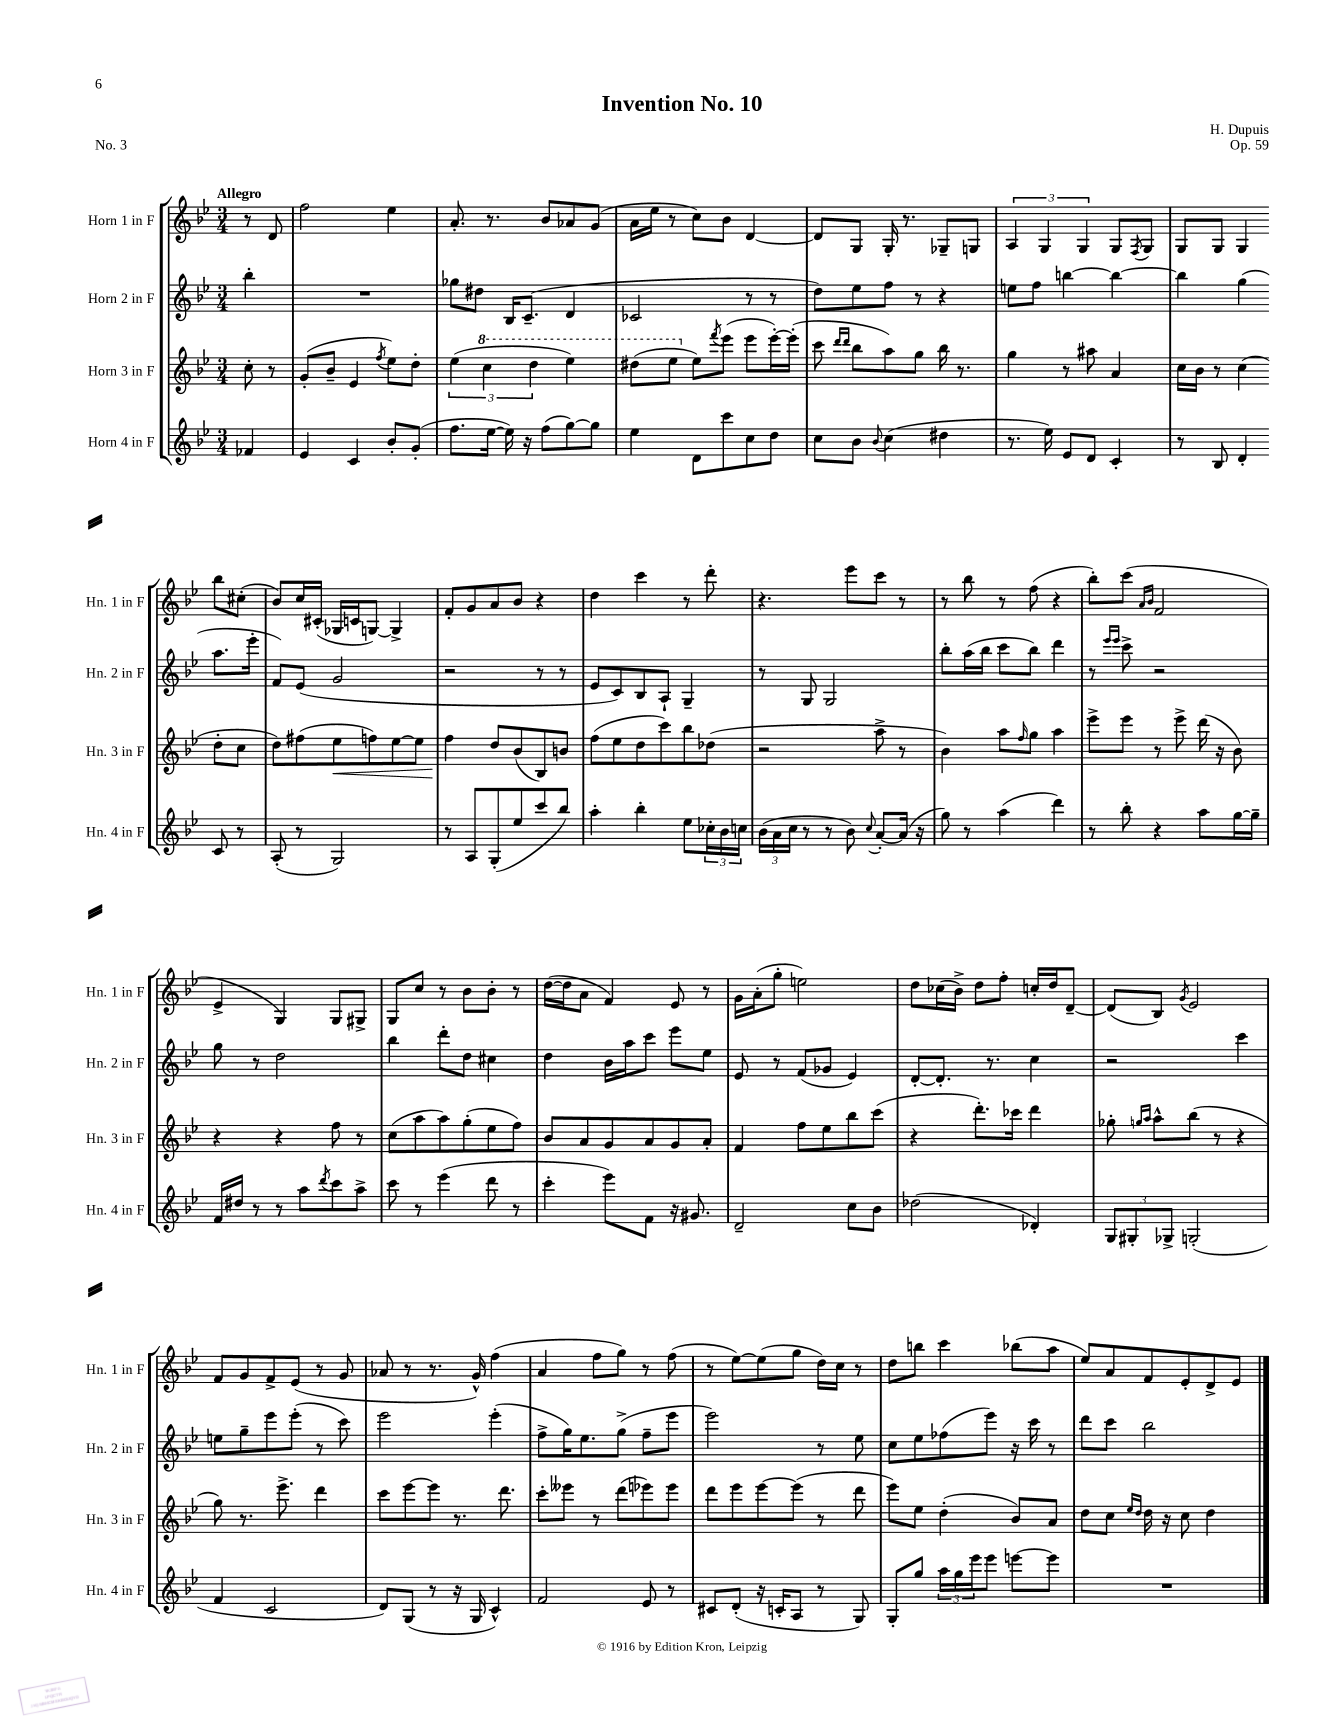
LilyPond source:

\header { title = "Invention No. 10" composer = "H. Dupuis" opus = "Op. 59" piece = "No. 3" }
<<
\new StaffGroup <<
\new Staff = "s0" \with { instrumentName = "Horn 1 in F" shortInstrumentName = "Hn. 1 in F" } {
    \clef treble \key bes \major \numericTimeSignature \time 3/4 \partial 4 \tempo "Allegro"
    r8 d'8 |
    f''2 ees''4 |
    a'8.-. r8. bes'8 aes'8 g'8( |
    a'16 ees''16 r8 c''8) bes'8 d'4~ |
    d'8 g8 g16-. r8. ges8-- g8 |
    \tuplet 3/2 { a4 g4 g4 } g8 \acciaccatura { f8 } g8 |
    g8 g8 g4 bes''8 cis''8-.( |
    bes'8) c''16 cis'16-.( ges16 c'16 g8~) g4-> |
    f'8-. g'8 a'8 bes'8 r4 |
    d''4 c'''4 r8 d'''8-. |
    r4. ees'''8 c'''8 r8 |
    r8 bes''8 r8 f''8( r4 |
    bes''8-.) c'''8( \grace { a'16 bes'16 } f'2 |
    ees'4-> g4) g8 gis8-> |
    g8 c''8 r8 bes'8 bes'8-. r8 |
    d''16~( d''16 a'8 f'4) ees'8 r8 |
    g'16 a'16-.( g''8-. e''2) |
    d''8 ces''16( bes'16->) d''8 f''8-. c''16-. d''16 d'8~-- |
    d'8( bes8) \acciaccatura { g'8 } ees'2 |
    f'8 g'8 f'8-> ees'8( r8 g'8 |
    aes'8 r8 r8. g'16-^) f''4( |
    a'4 f''8 g''8) r8 f''8( |
    r8 ees''8~) ees''8( g''8 d''16) c''16 r8 |
    d''8 b''8 c'''4 bes''8( a''8 |
    ees''8) a'8 f'8 ees'8-. d'8-> ees'8 \bar "|." |
}
\new Staff = "s1" \with { instrumentName = "Horn 2 in F" shortInstrumentName = "Hn. 2 in F" } {
    \clef treble \key bes \major \numericTimeSignature \time 3/4 \partial 4
    bes''4-. |
    R2. |
    ges''8 dis''8 bes16 c'8.--( d'4 |
    ces'2 r8 r8 |
    d''8) ees''8 f''8 r8 r4 |
    e''8 f''8 b''4~ b''4~ |
    b''4 g''4( a''8. ees'''16-. |
    f'8) ees'8( g'2 |
    r2 r8 r8 |
    ees'8 c'8) bes8 a8-! g4-- |
    r8 g8 g2 |
    bes''8-. a''16( bes''16 c'''8 bes''8) d'''4 |
    r8 \grace { ees'''16 ees'''16 } c'''8-> r2 |
    g''8 r8 d''2 |
    bes''4 d'''8-. d''8 cis''4 |
    d''4 bes'16 a''16 c'''8 ees'''8 ees''8 |
    ees'8 r8 f'8( ges'8 ees'4) |
    d'8~-. d'8.-. r8. c''4 |
    r2 c'''4 |
    e''8 g''8-- ees'''8 ees'''8-.( r8 c'''8) |
    ees'''2 ees'''4-.( |
    f''8-> g''16) ees''8. g''8->( f''8-- ees'''8 |
    ees'''2) r8 ees''8 |
    c''8 ees''8 fes''8( ees'''8) r16 c'''16 r8 |
    d'''8 c'''8 bes''2 \bar "|." |
}
\new Staff = "s2" \with { instrumentName = "Horn 3 in F" shortInstrumentName = "Hn. 3 in F" } {
    \clef treble \key bes \major \numericTimeSignature \time 3/4 \partial 4
    c''8-. r8 |
    g'8-.( bes'8-- ees'4 \acciaccatura { f''8 } ees''8) d''8-. |
    \tuplet 3/2 { ees''4( \ottava #1 c'''4 d'''4 } ees'''4) |
    dis'''8( ees'''8 \ottava #0 ees''8) \acciaccatura { f'''8 } ees'''8( ees'''8 ees'''16~-.) ees'''16-.( |
    c'''8 \grace { d'''16 d'''16 } bes''8 a''8) g''8 bes''16 r8. |
    g''4 r8 ais''8 a'4 |
    c''16 bes'16 r8 c''4( d''8-. c''8 |
    d''8) fis''8( ees''8\< f''8) ees''8~ ees''8 |
    f''4\! d''8 bes'8( bes8) b'8 |
    f''8( ees''8 d''8 c'''8) bes''8 des''8( |
    r2 a''8-> r8 |
    bes'4) a''8 \grace { f''16 } g''8 a''4 |
    ees'''8-> ees'''8 r8 ees'''8-> d'''16( r16 bes'8) |
    r4 r4 f''8 r8 |
    c''8( a''8 a''8) g''8-.( ees''8 f''8) |
    bes'8 a'8 g'8 a'8 g'8 a'8-. |
    f'4 f''8 ees''8 bes''8 c'''8( |
    r4 d'''8.-.) ces'''16 d'''4 |
    ges''8-. \grace { g''16 a''16 } a''8-^ bes''8( r8 r4 |
    g''8) r8. ees'''8.-> d'''4 |
    c'''8 ees'''8~ ees'''8 r8. d'''8. |
    c'''8-. eeses'''8 r8 d'''8( ees'''8) ees'''8 |
    d'''8 ees'''8 ees'''8~ ees'''8( r8 d'''8 |
    ees'''8) ees''8 d''4-.( bes'8) a'8 |
    d''8 c''8 \grace { ees''16 d''16 } d''16 r16 c''8 d''4 \bar "|." |
}
\new Staff = "s3" \with { instrumentName = "Horn 4 in F" shortInstrumentName = "Hn. 4 in F" } {
    \clef treble \key bes \major \numericTimeSignature \time 3/4 \partial 4
    fes'4 |
    ees'4 c'4 bes'8-. g'8-.( |
    f''8. ees''16~ ees''16) r16 f''8( g''8~) g''8 |
    ees''4 d'8 c'''8 c''8 d''8 |
    c''8 bes'8 \appoggiatura { bes'8 } c''4( dis''4 |
    r8. ees''16) ees'8 d'8 c'4-. |
    r8 bes8 d'4-. c'8 r8 |
    a8-.( r8 g2) |
    r8 a8 g8-.( ees''8 c'''8 bes''8) |
    a''4-. bes''4-. ees''8 \tuplet 3/2 { ces''16-. bes'16 c''16 } |
    \tuplet 3/2 { bes'16( a'16 c''16 } r8 r8 bes'8) \appoggiatura { c''8 } a'8~-. a'16( r16 |
    g''8) r8 a''4( d'''4) |
    r8 bes''8-. r4 a''8 g''16~ g''16-- |
    f'16 dis''16 r8 r8 a''8 \acciaccatura { d'''8 } c'''8 a''8-> |
    c'''8 r8 ees'''4( d'''8 r8 |
    c'''4-. ees'''8) f'8 r16 gis'8. |
    d'2-- c''8 bes'8 |
    des''2( des'4-.) |
    \tuplet 3/2 { g8 gis8-. ges8-> } g2-.( |
    f'4 c'2 |
    d'8) g8( r8 r16 g16 c'4-^) |
    f'2 ees'8 r8 |
    cis'8 d'8-.( r16 c'16-. a8 r8 g8) |
    g8-. g''8 \tuplet 3/2 { a''16 g''16 ees'''16 } ees'''8 e'''8~ e'''8 |
    R2. \bar "|." |
}
>>
>>
\layout { \context { \Score \remove "Bar_number_engraver" } }
